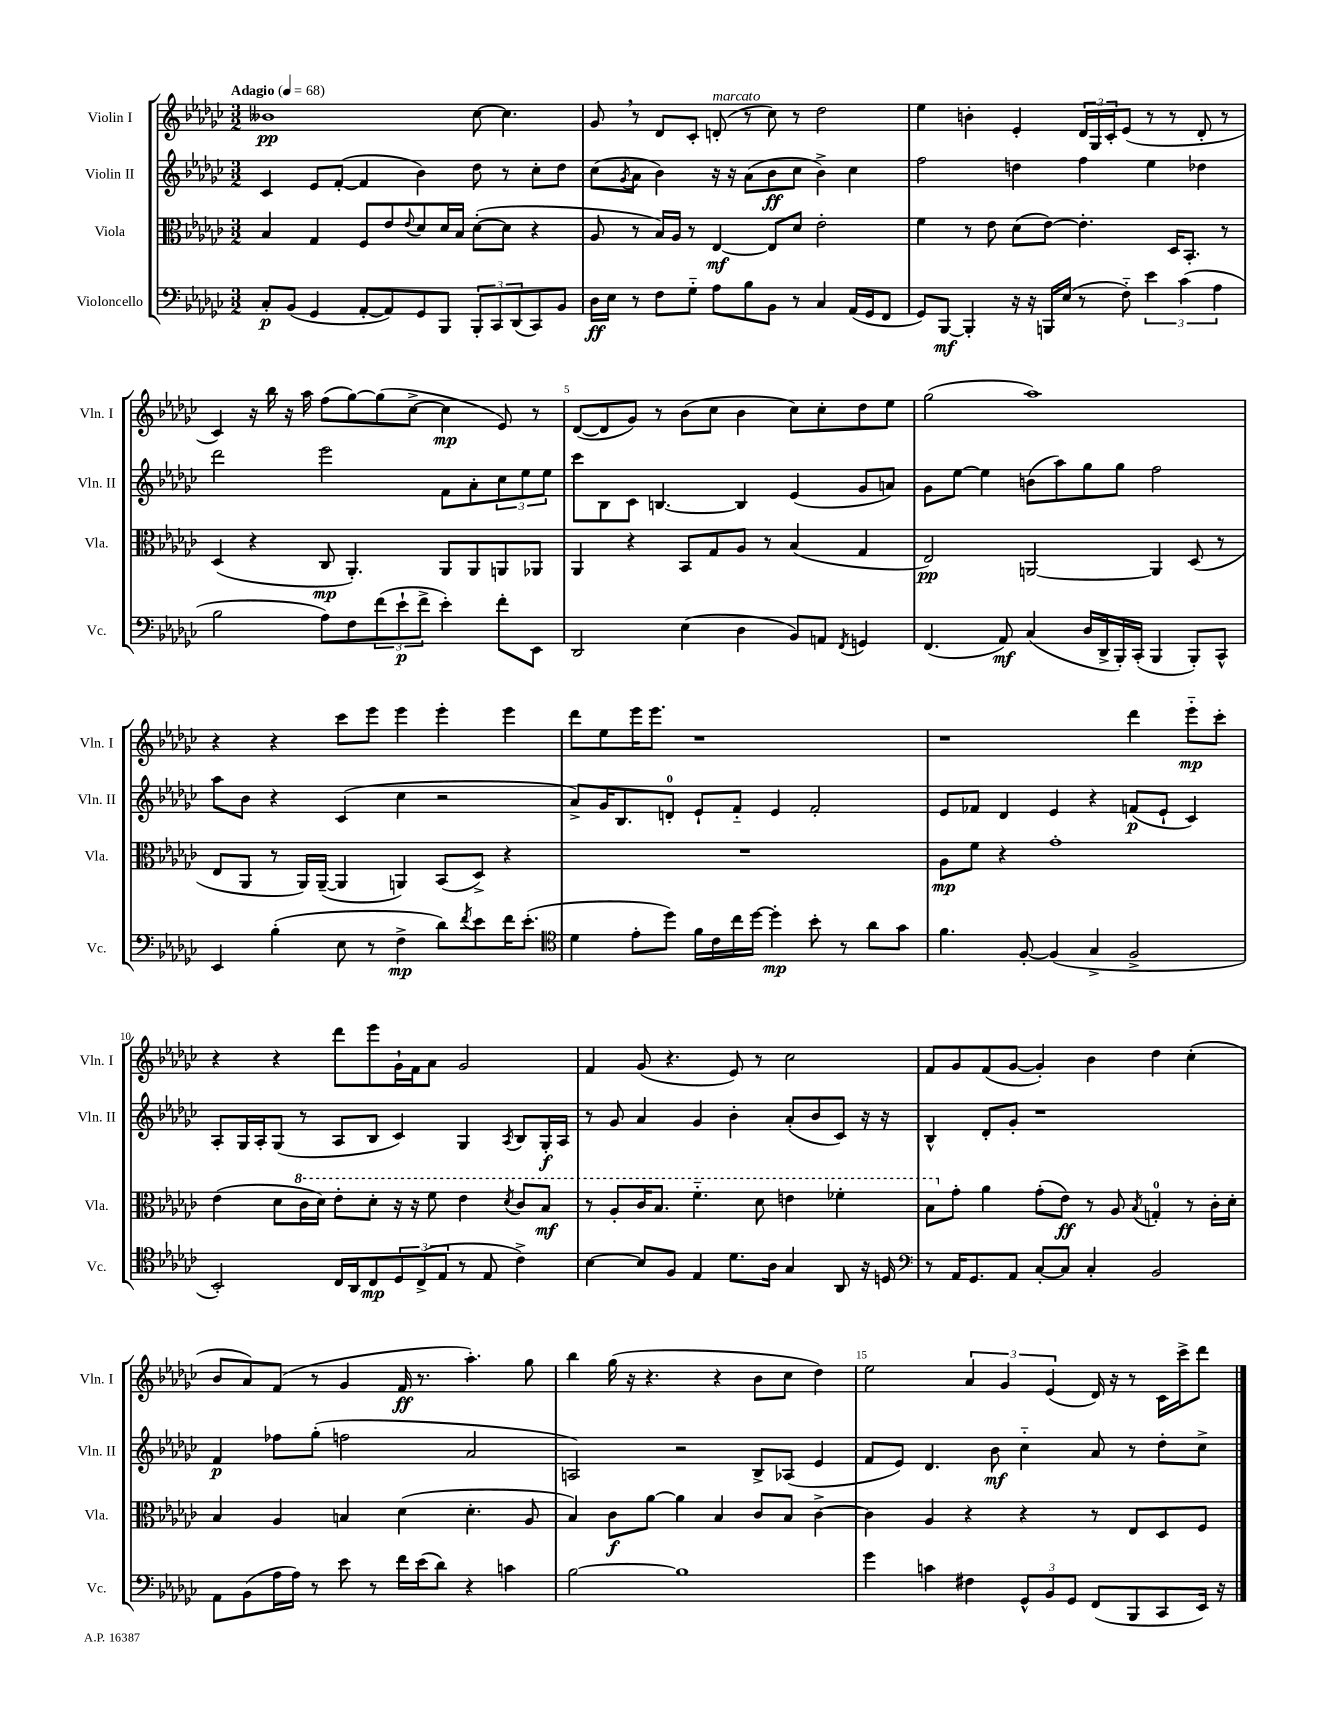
<<
\new StaffGroup <<
\new Staff = "s0" \with { instrumentName = "Violin I" shortInstrumentName = "Vln. I" } {
    \clef treble \key ges \major \numericTimeSignature \time 3/2 \tempo "Adagio" 4 = 68
    beses'1\pp ces''8~ ces''4. |
    ges'8 \breathe r8 des'8 ces'8-. d'8-.^\markup { \italic "marcato" }( r8 ces''8) r8 des''2 |
    ees''4 b'4-. ees'4-. \tuplet 3/2 { des'16 ges16 ces'16-. } ees'8( r8 r8 des'8-. r8 |
    ces'4) r16 bes''16 r16 aes''16 f''8( ges''8~) ges''8( ces''8~-> ces''4\mp ees'8) r8 |
    des'8~( des'8 ges'8) r8 bes'8( ces''8 bes'4 ces''8) ces''8-. des''8 ees''8 |
    ges''2( aes''1) |
    r4 r4 ces'''8 ees'''8 ees'''4 ees'''4-. ees'''4 |
    des'''8 ees''8 ees'''16 ees'''8. r1 |
    r1 des'''4 ees'''8-_\mp ces'''8-. |
    r4 r4 des'''8 ees'''8 ges'16-! f'16 aes'8 ges'2 |
    f'4 ges'8( r4. ees'8) r8 ces''2 |
    f'8 ges'8 f'8( ges'8~ ges'4-.) bes'4 des''4 ces''4-.( |
    bes'8 aes'8) f'8( r8 ges'4 f'16\ff r8. aes''4.-.) ges''8 |
    bes''4 ges''16( r16 r4. r4 bes'8 ces''8 des''4) |
    ees''2 \tuplet 3/2 { aes'4 ges'4 ees'4( } des'16) r16 r8 ces'16 ces'''16-> des'''8 \bar "|." |
}
\new Staff = "s1" \with { instrumentName = "Violin II" shortInstrumentName = "Vln. II" } {
    \clef treble \key ges \major \numericTimeSignature \time 3/2
    ces'4 ees'8 f'8~-.( f'4 bes'4) des''8 r8 ces''8-. des''8 |
    ces''8( \acciaccatura { ges'8 } aes'8 bes'4) r16 r16 aes'8( bes'8\ff ces''8 bes'4->) ces''4 |
    f''2 d''4 f''4 ees''4 des''4 |
    des'''2 ees'''2 f'8 aes'8-. \tuplet 3/2 { ces''8 ees''8 ees''8 } |
    ces'''8 bes8 ces'8 b4.~ b4 ees'4( ges'8 a'8) |
    ges'8 ees''8~ ees''4 b'8( aes''8) ges''8 ges''8 f''2 |
    aes''8 bes'8 r4 ces'4( ces''4 r2 |
    aes'8->) ges'16 bes8. d'8-0-. ees'8-! f'8-_ ees'4 f'2-. |
    ees'8 fes'8 des'4 ees'4 r4 f'8\p( ees'8-! ces'4) |
    aes8-. ges16 aes16-. ges8( r8 aes8 bes8 ces'4) ges4 \acciaccatura { aes8 } bes8 ges16-.\f aes16 |
    r8 ges'8 aes'4 ges'4 bes'4-. aes'8-.( bes'8 ces'8) r16 r16 |
    bes4-^ des'8-. ges'8-. r1 |
    f'4\p fes''8 ges''8-.( f''2 aes'2 |
    a2) r2 bes8-> aes8( ees'4 |
    f'8 ees'8) des'4. bes'8\mf ces''4-_ aes'8 r8 des''8-. ces''8-> \bar "|." |
}
\new Staff = "s2" \with { instrumentName = "Viola" shortInstrumentName = "Vla." } {
    \clef alto \key ges \major \numericTimeSignature \time 3/2
    bes4 ges4 f8 ees'8 \appoggiatura { ees'8 } des'8 des'16 bes16 des'8~-.( des'8 r4 |
    aes8 r8 bes16) aes16 r8 ees4~\mf ees8 des'8 ees'2-. |
    f'4 r8 ees'8 des'8( ees'8~) ees'4.-. des16 bes,8.-. r8 |
    des4( r4 ces8\mp aes,4.-.) aes,8 aes,8 a,8 aes,8 |
    aes,4 r4 bes,8 ges8 aes8 r8 bes4( ges4 |
    ees2\pp) a,2~ a,4 des8( r8 |
    ees8 aes,8 r8 aes,16) aes,16~--( aes,4 a,4) bes,8( des8->) r4 |
    R1. |
    aes8\mp f'8 r4 ges'1-. |
    ees'4( des'8 \ottava #1 ces''16 des''16) ees''8-. des''8-. r16 r16 f''8 ees''4 \acciaccatura { des''8 } ces''8 bes'8\mf |
    r8 aes'8-. ces''16 bes'8. f''4.-_ des''8 e''4 fes''4-. |
    bes'8 \ottava #0 ges'8-. aes'4 ges'8-.( ees'8\ff) r8 aes8 \acciaccatura { bes8 } g4-0-. r8 ces'16-. des'16-. |
    bes4 aes4 b4 des'4( des'4.-. aes8 |
    bes4) ces'8\f aes'8~ aes'4 bes4 ces'8 bes8 ces'4~-> |
    ces'4 aes4 r4 r4 r8 ees8 des8 f8 \bar "|." |
}
\new Staff = "s3" \with { instrumentName = "Violoncello" shortInstrumentName = "Vc." } {
    \clef bass \key ges \major \numericTimeSignature \time 3/2
    ces8-.\p bes,8( ges,4 aes,8~-. aes,8) ges,8 bes,,8 \tuplet 3/2 { bes,,8-. ces,8 des,8( } ces,8) bes,8 |
    des16\ff ees16 r8 f8 ges8-_ aes8 bes8 bes,8 r8 ces4 aes,16( ges,16 f,8 |
    ges,8) bes,,8~\mf bes,,4-. r16 r16 b,,16 ees16( r8 f8-_) \tuplet 3/2 { ees'4 ces'4( aes4 } |
    bes2 aes8) f8 \tuplet 3/2 { f'8( ees'8-!\p f'8-> } ees'4-.) f'8-. ees,8 |
    des,2 ees4( des4 bes,8) a,8 \acciaccatura { f,8 } g,4 |
    f,4.( aes,8\mf) ces4( des16 des,16-> bes,,16-.) ces,16-.( bes,,4 bes,,8-.) ces,8-^ |
    ees,4 bes4-.( ees8 r8 f4->\mp des'8) \acciaccatura { f'8 } ees'8 f'16 ees'8.-.( |
    \clef tenor des'4 ees'8-. des''8) f'16 ces'16 ces''16 des''16~ des''4-.\mp bes'8-. r8 aes'8 ges'8 |
    f'4. f8~-. f4( ges4-> f2-> |
    bes,2-.) ces16 aes,16 ces8\mp \tuplet 3/2 { des8 ces8->( ees8 } r8 ees8 ces'4->) |
    bes4~ bes8 f8 ees4 des'8. aes16 ges4 aes,8 r16 d16 |
    \clef bass r8 aes,16 ges,8. aes,8 ces8~-. ces8 ces4-. bes,2 |
    aes,8 bes,8( aes16 aes16) r8 ees'8 r8 f'16 ees'16( des'8) r4 c'4 |
    bes2~ bes1 |
    ges'4 c'4 fis4 \tuplet 3/2 { ges,8-^ bes,8 ges,8 } f,8( bes,,8 ces,8 ees,16) r16 \bar "|." |
}
>>
>>
\layout { \context { \Score \override BarNumber.break-visibility = ##(#f #t #t) barNumberVisibility = #(every-nth-bar-number-visible 5) } }
